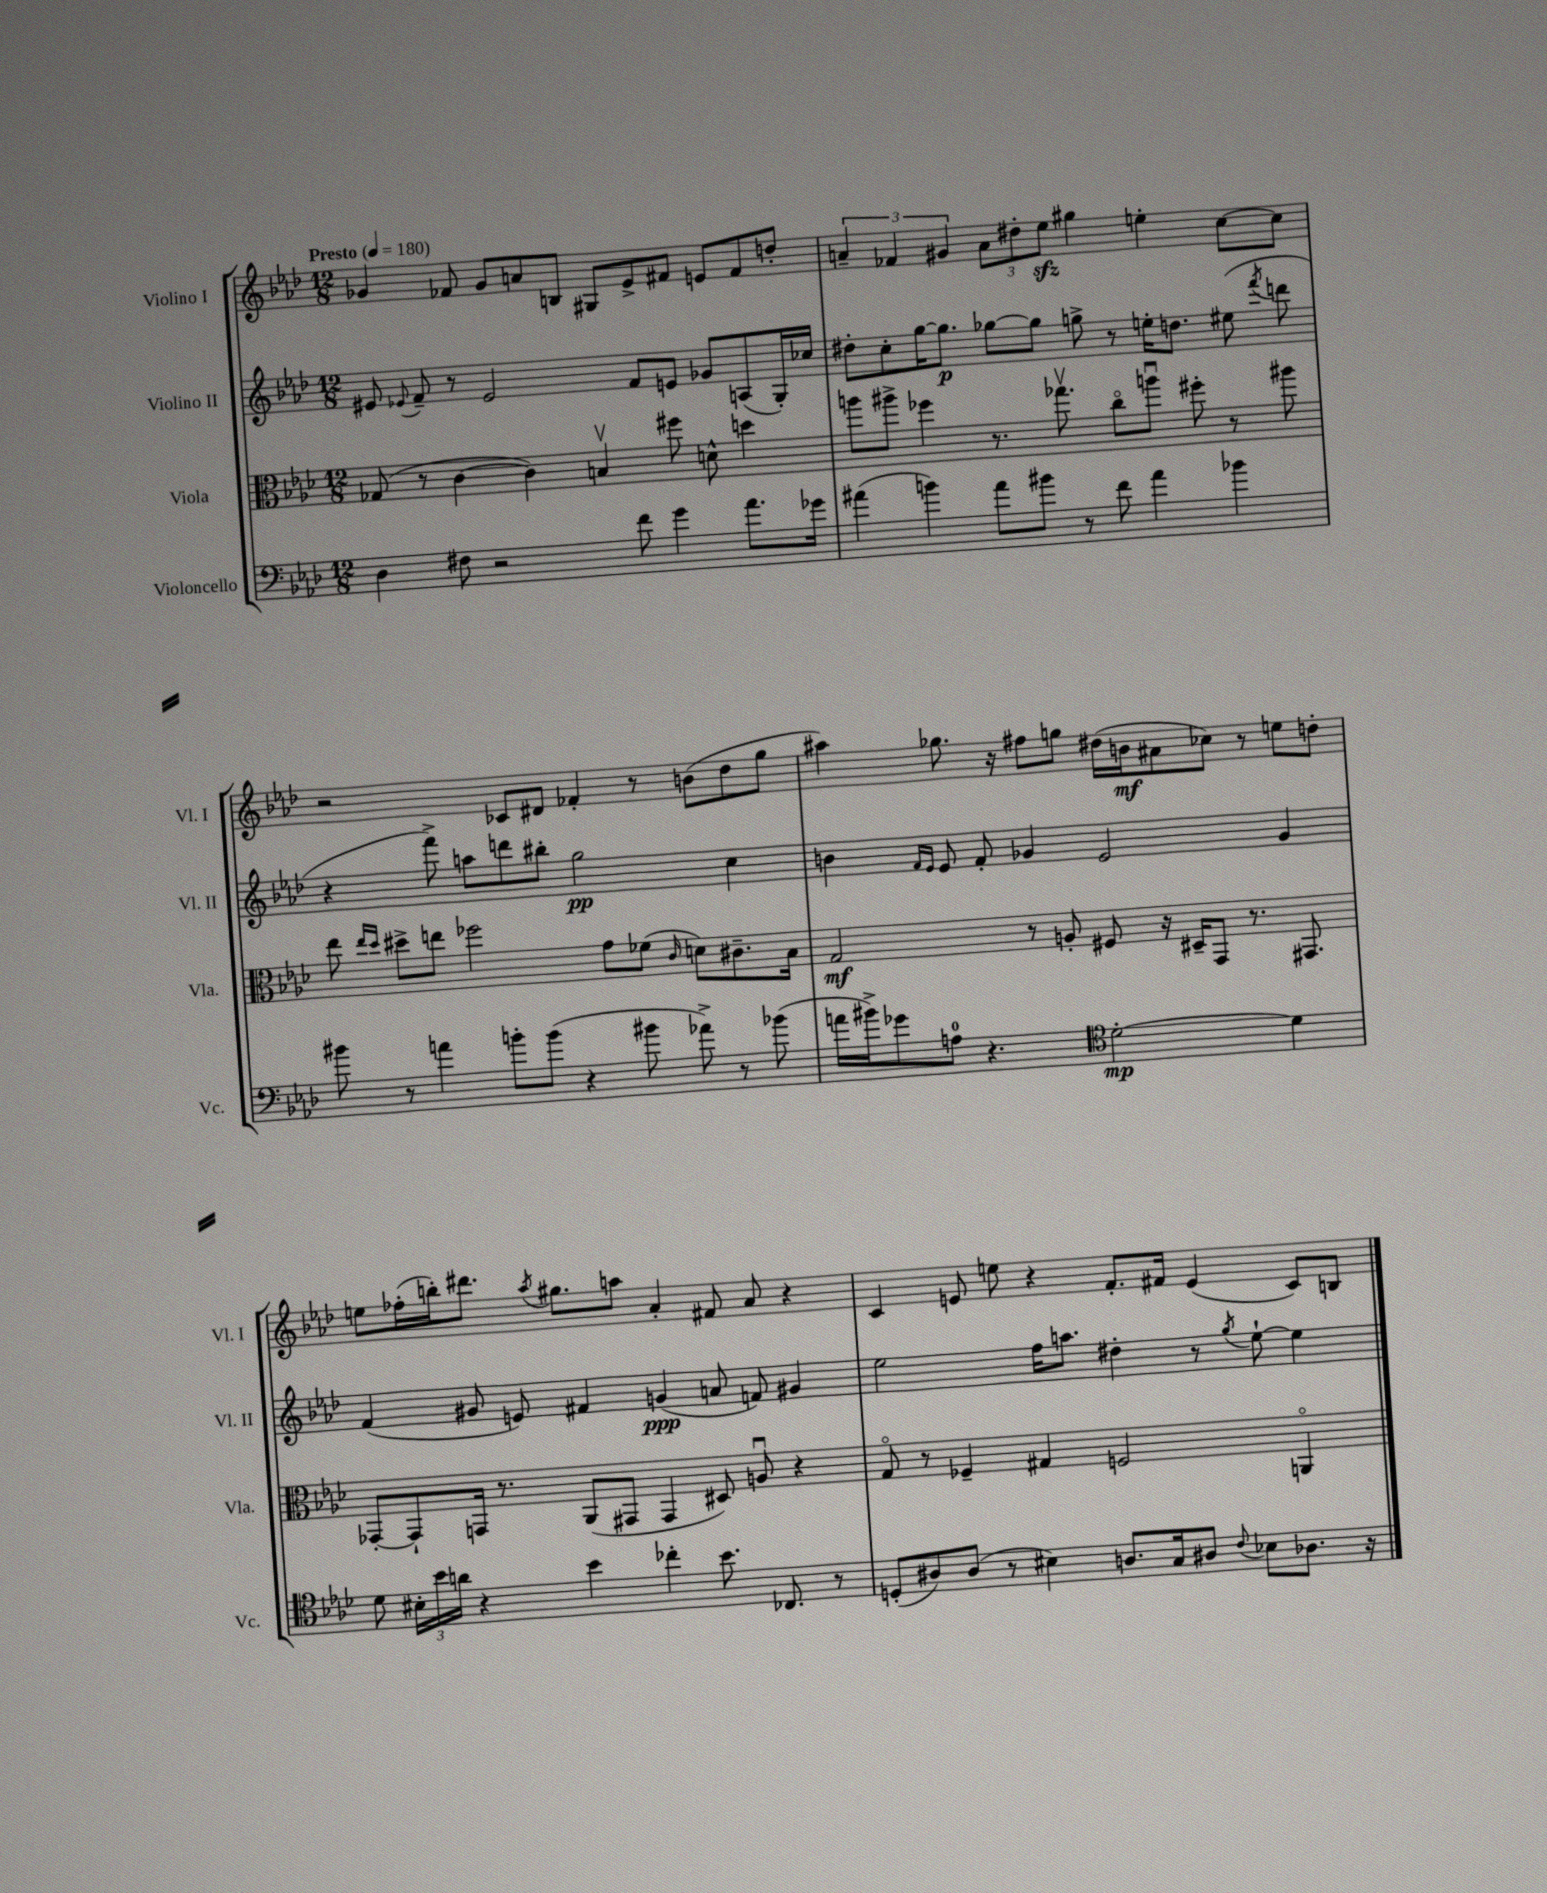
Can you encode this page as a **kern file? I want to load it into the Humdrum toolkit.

**kern	**kern	**kern	**kern
*staff4	*staff3	*staff2	*staff1
*clefF4	*clefC3	*clefG2	*clefG2
*k[b-e-a-d-]	*k[b-e-a-d-]	*k[b-e-a-d-]	*k[b-e-a-d-]
*M12/8	*M12/8	*M12/8	*M12/8
*MM180	*MM180	*MM180	*MM180
4D-\	(8G-/	8e#/	4g-/
.	.	8qqe-/	.
.	8r	8f~/	.
8F#\	[4c\	8r	8f-/
2r	.	2e-/	8g-/L
.	4c\])	.	8a/
.	.	.	8B/J
.	4Bv/	.	8G#/L
8f\	.	8f/L	8e-^/
4g\	8ff#\	8e/J	8f#/J
.	8d^^\	8g-/L	8e/L
8.a-\L	4dd\	(8A/	8f#/
.	.	16G'/L)	8dd'/J
16g-\Jk	.	16cc-/JJ	.
=	=	=	=
(4a#\	8aa\L	8dd#'\L	6a~/
.	8aa#^\J	8cc'\	.
.	.	.	6f-/
4b\)	4ff-\	[16gg\K	.
.	.	8.gg\]J	.
.	.	.	6g#/
8a#\L	8.r	[8gg-\L	12a\L
.	.	.	12dd#'\
8b#\J	.	8gg-\]J	.
.	.	.	12ee-\J
.	8.gg-v\	.	.
8r	.	8gg^\	4gg#\
8f\	8cco\L	8r	.
4a#\	8aau\J	16ee'\LK	4ee'\
.	.	8.dd\J	.
.	8ff#'\	.	.
4b-\	8r	(8ee#\	[8cc\L
.	.	8qfff/	.
.	8aa#\	8ddd\	8cc\]J
=	=	=	=
8b#\	8ee-\	4r	2r
.	16qqee-/LL	.	.
.	16qqdd-/JJ	.	.
8r	8dd#^\L	.	.
4a\	8ee\J	8fff^\)	.
.	2ff-\	8aa\L	.
8b'\L	.	8ddd\	8c-/L
(8b\J	.	8bb#'\J	8d#/J
4r	.	2gg\	4f-'/
.	8g\L	.	.
8b#\	(8f-\J	.	8r
.	16qqc/	.	.
8a-^\)	8d\L)	.	(8b\L
8r	8.c#~\	4cc\	8dd-\
(8b-\	.	.	8gg\J
.	16B-\Jk	.	.
=	=	=	=
16a\LL	2G/	4b\	4aa#\)
16b#^\J)	.	.	.
8g-\	.	.	.
.	.	16qqf/LL	.
.	.	16qqe-/JJ	.
8A\J	.	8e-/	8.gg-\
4.r	.	8f'/	.
.	.	.	16r
.	8r	4g-/	8ff#\L
.	8A'/	.	8gg\J
*clefC4	*	*	*
[2d-'\	8F#/	2e-/	(16dd#\LL
.	.	.	16b\J
.	16r	.	8a#\
.	16D#~/LK	.	.
.	8GG/J	.	8cc-\J)
.	8.r	.	8r
4d-\]	.	4g-/	8ee\L
.	8.GG#/	.	.
.	.	.	8dd'\J
=	=	=	=
8d-\	[8GG-'/L	(4f/	8ee\L
24B#'\LL	8GG-`/]	.	(16ff-'\L
24b-\	.	.	.
.	.	.	16bb'\J)
24a\JJ	.	.	.
4r	16GG/Jk	8g#/	8.ddd#\J
.	8.r	.	.
.	.	8e/)	.
.	.	.	8qaa-/
.	.	.	8.gg#\L
4b-\	(8AA-/L	4f#/	.
.	8GG#/J	.	8aa\J
4cc-'\	4GG#/	(4g/	4a-'/
8.b-\	8D#/)	8a/	8f#/
.	8Au/	8f/)	8a-/
8.C-/	.	.	.
.	4r	4g#/	4r
8r	.	.	.
=	=	=	=
(8D'/L	8Go/	2ee-\	4c/
8A#/)	8r	.	.
(8A#/J	4F-~/	.	8e/
8r	.	.	8ee\
4B#\)	4G#/	16ff\LK	4r
.	.	8.aa\J	.
8.A/L	2F/	4dd#'\	8.f'/L
16G/k	.	.	16f#/Jk
8A#/J	.	8r	(4e/
8qqc/	.	8qgg/	.
8B-\L	.	[8ee-`\	.
8.A-\J	4AAo/	4ee-\]	8c/L)
.	.	.	8B/J
16r	.	.	.
==	==	==	==
*-	*-	*-	*-
